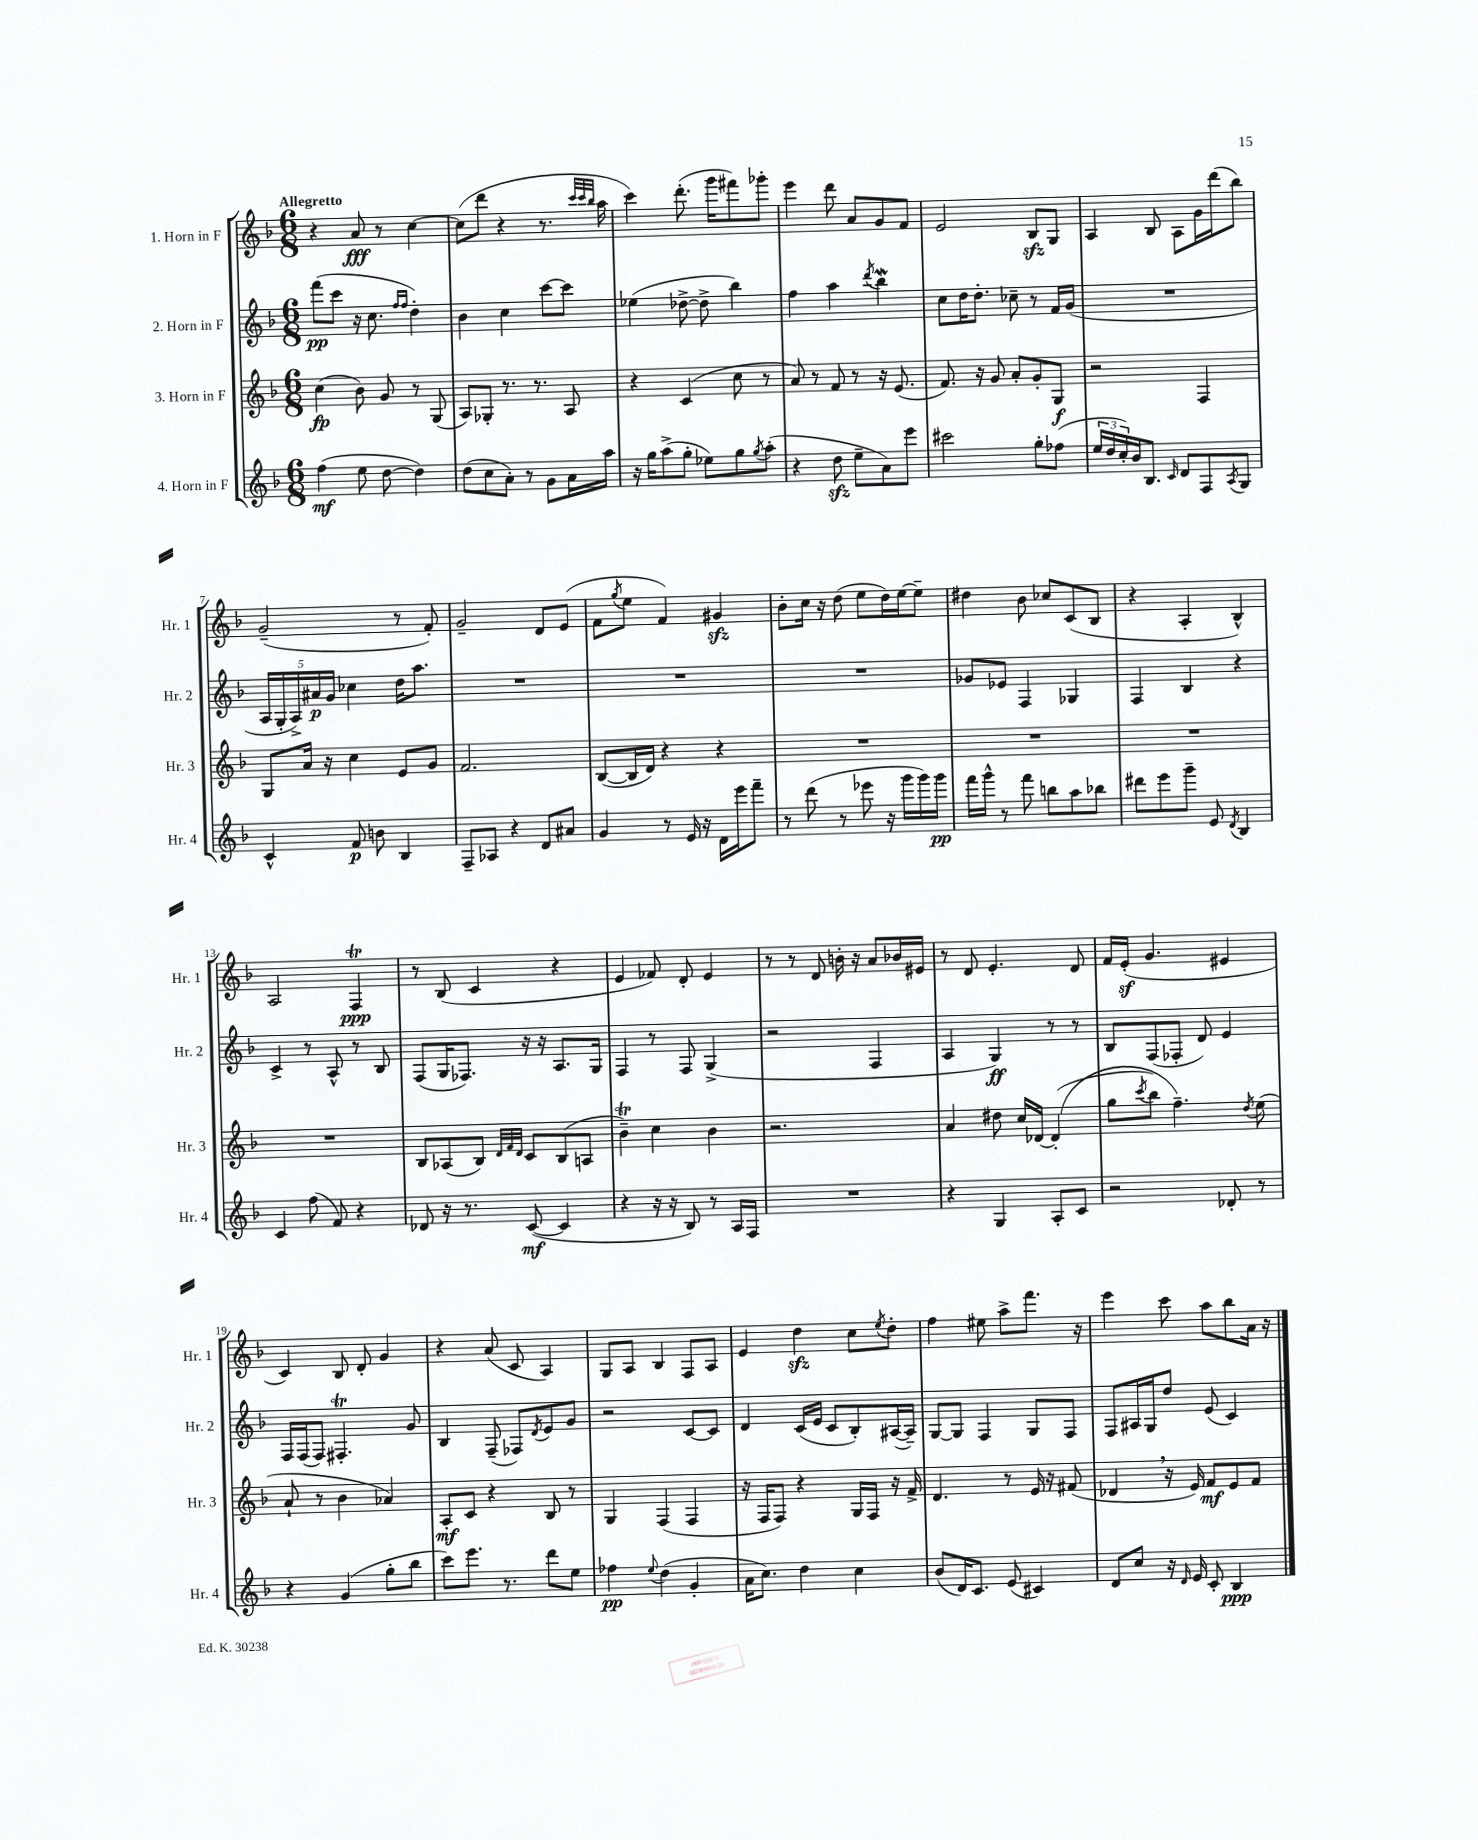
<<
\new StaffGroup <<
\new Staff = "s0" \with { instrumentName = "1. Horn in F" shortInstrumentName = "Hr. 1" } {
    \clef treble \key f \major \numericTimeSignature \time 6/8 \tempo "Allegretto"
    r4 a'8\fff r8 c''4~ |
    c''8( d'''8 r4 r8. \grace { c'''32 c'''32 bes''32 } a''16 |
    c'''4) d'''8.-.( g'''16 fis'''8) ges'''8-. |
    e'''4 d'''8 a'8 g'8 f'8 |
    e'2 bes8\sfz g8 |
    a4 bes8 a8 g'16 d'''16( bes''8) |
    g'2--( r8 f'8-.) |
    g'2-- d'8 e'8( |
    f'8 \acciaccatura { g''8 } e''8 f'4) gis'4\sfz |
    bes'8-. c''16 r16 d''8( e''8 d''16) e''16~ e''8-- |
    dis''4 bes'8 ces''8 c'8( bes8 |
    r4 a4-. bes4-^) |
    a2 f4\trill\ppp |
    r8 bes8( c'4 r4 |
    e'4 fes'8) d'8-. e'4 |
    r8 r8 d'8 b'16-. r16 a'8 bes'16 eis'16 |
    r8 d'8 e'4.-. d'8 |
    f'16 e'16-.\sf( g'4. eis'4 |
    c'4) bes8 d'8-. g'4 |
    r4 a'8( c'8 a4) |
    g8 a8 bes4 f8 a8 |
    e'4 d''4\sfz c''8 \acciaccatura { e''8 } d''8-. |
    f''4 eis''8 a''8-> f'''8. r16 |
    e'''4 c'''8 a''8 bes''8 a'16 r16 \bar "|." |
}
\new Staff = "s1" \with { instrumentName = "2. Horn in F" shortInstrumentName = "Hr. 2" } {
    \clef treble \key f \major \numericTimeSignature \time 6/8
    f'''8\pp( c'''8 r16 c''8. \grace { f''16 f''16 } d''4-.) |
    bes'4 c''4 c'''8~ c'''8 |
    ees''4( des''8~-> des''8-> bes''4) |
    f''4 a''4 \acciaccatura { d'''8 } bes''4\mordent |
    c''8 d''16 d''8.-. ces''8-- r8 f'16 g'16( |
    R2. |
    \tuplet 5/4 { a16 g16-. a16->) ais'16\p g'16 } ces''4 d''16 a''8. |
    R2. |
    R2. |
    R2. |
    ges'8 ees'8 f4 ges4 |
    f4 bes4 r4 |
    c'4-> r8 a8-^ r8 bes8 |
    f8( g16 fes8.) r16 r16 a8. g16 |
    f4 r8 f8 g4->( |
    r2 f4 |
    a4 g4\ff) r8 r8 |
    bes8 f8( fes8-. d'8) e'4 |
    f16 f16( f8) fis4.-.\trill g'8 |
    bes4 f8--( fes8) \acciaccatura { d'8 } e'8 g'8 |
    r2 c'8~ c'8 |
    d'4 c'16( e'16 c'8 bes8-.) ais16~( ais16--) |
    g8~ g8 f4 g8 f8 |
    f8 ais16 g16 d''8 e'8( c'4) \bar "|." |
}
\new Staff = "s2" \with { instrumentName = "3. Horn in F" shortInstrumentName = "Hr. 3" } {
    \clef treble \key f \major \numericTimeSignature \time 6/8
    c''4\fp( bes'8) g'8 r8 g8( |
    a8) ges8-. r8. r8. a8 |
    r4 c'4( c''8 r8 |
    a'8) r8 f'8 r8 r16 e'8.( |
    f'8.) r16 g'8 a'8-. g'8-. g8\f |
    r2 f4 |
    g8 a'16 r16 c''4 e'8 g'8 |
    f'2. |
    bes8~( bes16 d'16) r4 r4 |
    R2. |
    R2. |
    R2. |
    R2. |
    bes8 aes8( bes8) \grace { d'32 f'32 d'32 } c'8 bes8( a8 |
    bes'4--\trill) c''4 bes'4 |
    r2. |
    a'4 dis''8 c''16 des'16~ des'4-.(\( |
    g''8 \acciaccatura { c'''8 } bes''8) f''4.--\) \acciaccatura { d''8 } e''8( |
    a'8-! r8 bes'4 aes'4) |
    a8-.\mf c'8 r4 bes8 r8 |
    g4 f4( f4 |
    r16 f16 f8) r4 g16 f16 r16 f'16-> |
    d'4. r8 e'16 r16 fis'8( |
    des'4 \breathe r16 e'16) f'8\mf e'8 f'8 \bar "|." |
}
\new Staff = "s3" \with { instrumentName = "4. Horn in F" shortInstrumentName = "Hr. 4" } {
    \clef treble \key f \major \numericTimeSignature \time 6/8
    f''4\mf( e''8 d''8~ d''4) |
    d''8( c''8 a'8-.) r8 g'8 a'16 a''16 |
    r16 g''16 a''8->( g''8-. ees''8) g''8 \acciaccatura { g''8 } a''8-.( |
    r4 d''8\sfz e''8-- a'8) e'''8 |
    cis'''2 g''8-. fes''8( |
    \tuplet 3/2 { e''16 d''16 c''16-.) } bes'16 bes8. \grace { c'16 } d'8 f8 \acciaccatura { a8 } g8 |
    c'4-^ f'8\p b'8 bes4 |
    f8-- aes8 r4 d'8 ais'8 |
    g'4 r8 e'16 r16 d'16 e'''16 f'''8-- |
    r8 d'''8( r8 ees'''8 r16 g'''16 g'''16) g'''16\pp |
    f'''16 g'''16-^ r8 f'''8 b''8 a''8 bes''8 |
    dis'''8 e'''8 g'''8-- e'8 \acciaccatura { d'8 } bes4 |
    c'4 f''8( f'8) r4 |
    des'8 r16 r8. c'8~\mf( c'4 |
    r4 r16 r16 bes8) r8 a16 f16 |
    R2. |
    r4 g4 a8-. c'8 |
    r2 des'8-. r8 |
    r4 g'4( g''8-. bes''8 |
    c'''8) e'''8. r8. d'''8 e''8 |
    fes''4\pp \appoggiatura { e''8 } d''4( g'4-. |
    a'16 c''8.) d''4 c''4 |
    bes'8( d'16) c'8. e'8( cis'4) |
    d'8 c''8 r16 \grace { d'16 } e'16 c'8-. bes4\ppp \bar "|." |
}
>>
>>
